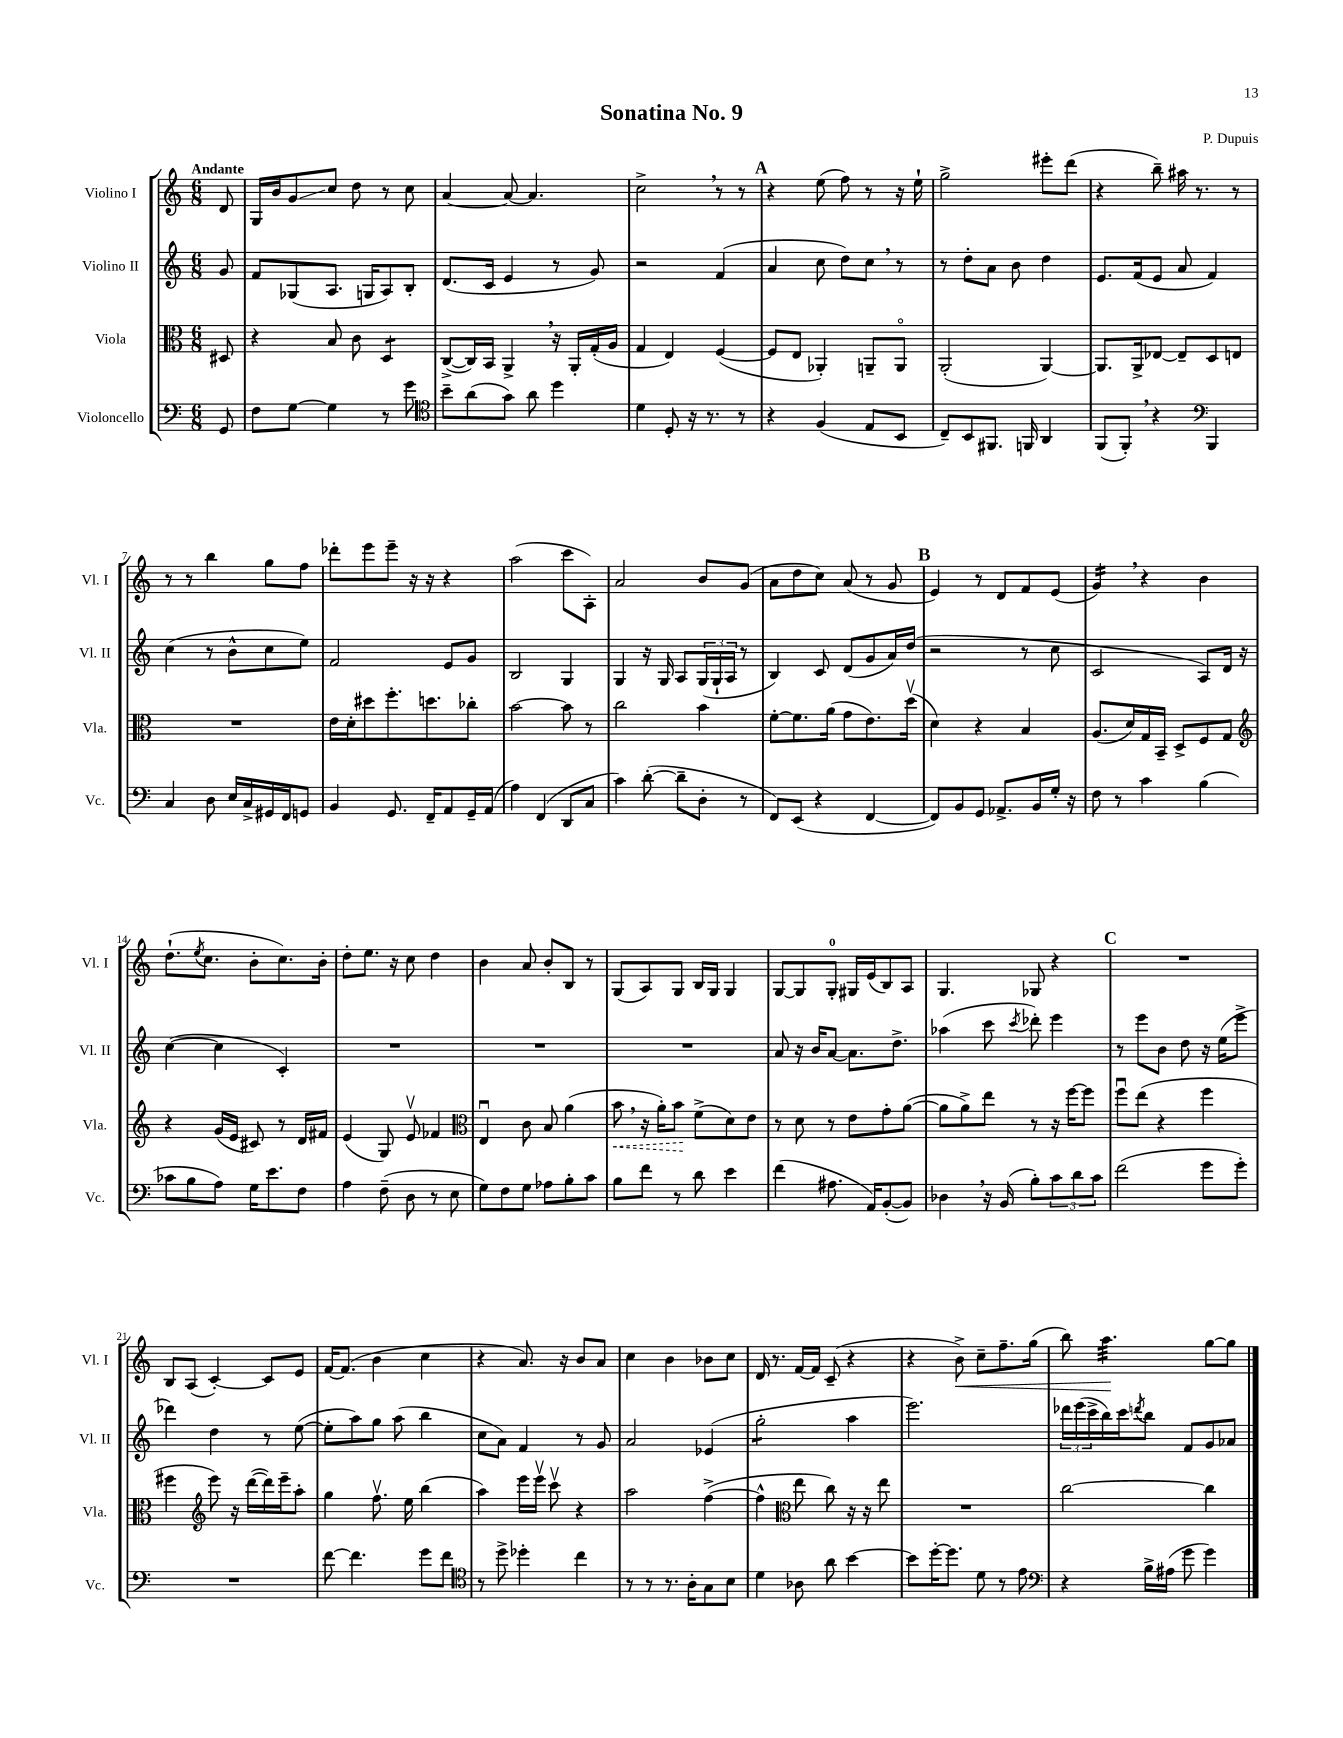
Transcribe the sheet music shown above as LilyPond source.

\header { title = "Sonatina No. 9" composer = "P. Dupuis" }
<<
\new StaffGroup <<
\new Staff = "s0" \with { instrumentName = "Violino I" shortInstrumentName = "Vl. I" } {
    \clef treble \key c \major \numericTimeSignature \time 6/8 \partial 8 \tempo "Andante"
    d'8 |
    g16 b'16 g'8\glissando c''8 d''8 r8 c''8 |
    a'4~ a'8~ a'4. |
    c''2-> \breathe r8 r8 |
    \mark \markup { \bold "A" } r4 e''8( f''8) r8 r16 e''16-! |
    g''2-> eis'''8-. d'''8( |
    r4 b''8--) ais''16 r8. r8 |
    r8 r8 b''4 g''8 f''8 |
    des'''8-. e'''8 e'''8-- r16 r16 r4 |
    a''2( c'''8 a8-.) |
    a'2 b'8 g'8( |
    a'8 d''8 c''8) a'8( r8 g'8 |
    \mark \markup { \bold "B" } e'4) r8 d'8 f'8 e'8( |
    g'4:16) \breathe r4 b'4 |
    d''8.-!( \acciaccatura { e''8 } c''8. b'8-. c''8.) b'16-. |
    d''8-. e''8. r16 c''8 d''4 |
    b'4 a'8 b'8-. b8 r8 |
    g8( a8) g8 b16 g16 g4 |
    g8~ g8 g8-0-. gis16 e'16( b8) a8 |
    g4. ges8 r4 |
    \mark \markup { \bold "C" } R2. |
    b8 a8( c'4~-.) c'8 e'8 |
    f'16~ f'8.( b'4 c''4 |
    r4 a'8.) r16 b'8 a'8 |
    c''4 b'4 bes'8 c''8 |
    d'16 r8. f'16~ f'16 c'8--( r4 |
    r4 b'8->\<) c''8-- f''8.-- g''16( |
    b''8) a''4.:32\! g''8~ g''8 \bar "|." |
}
\new Staff = "s1" \with { instrumentName = "Violino II" shortInstrumentName = "Vl. II" } {
    \clef treble \key c \major \numericTimeSignature \time 6/8 \partial 8
    g'8 |
    f'8 ges8( a8. g16 a8) b8-. |
    d'8.( c'16 e'4 r8 g'8) |
    r2 f'4( |
    \mark \markup { \bold "A" } a'4 c''8 d''8) c''8 \breathe r8 |
    r8 d''8-. a'8 b'8 d''4 |
    e'8. f'16( e'8 a'8 f'4) |
    c''4( r8 b'8-^ c''8 e''8) |
    f'2 e'8 g'8 |
    b2 g4 |
    g4 r16 g16 a8 \tuplet 3/2 { g16( g16-! a16 } r8 |
    b4) c'8 d'8( g'8 a'16) d''16( |
    \mark \markup { \bold "B" } r2 r8 c''8 |
    c'2 a8) d'16 r16 |
    c''4~( c''4 c'4-.) |
    R2. |
    R2. |
    R2. |
    a'8 r16 b'16 a'8~ a'8. d''8.-> |
    aes''4( c'''8 \acciaccatura { c'''8 } des'''8-.) e'''4 |
    \mark \markup { \bold "C" } r8 e'''8 b'8 d''8 r16 e''16( e'''8-> |
    des'''4) d''4 r8 e''8~( |
    e''8-. a''8) g''8 a''8( b''4 |
    c''8 a'8) f'4 r8 g'8 |
    a'2 ees'4( |
    g''2:8-. a''4 |
    e'''2.) |
    \tuplet 3/2 { des'''16 e'''16( c'''16-> } b''16) c'''16 \acciaccatura { d'''8 } b''8 f'8 g'8 aes'8 \bar "|." |
}
\new Staff = "s2" \with { instrumentName = "Viola" shortInstrumentName = "Vla." } {
    \clef alto \key c \major \numericTimeSignature \time 6/8 \partial 8
    dis8 |
    r4 b8 c'8 d4:8 |
    c8~->( c16) b,16 a,4-> \breathe r16 a,16-. g16-.( a16 |
    g4 e4) f4~( |
    \mark \markup { \bold "A" } f8 e8 aes,4-.) a,8-- a,8\flageolet |
    a,2-.( a,4~) |
    a,8. a,16-> ees8~ ees8-- d8 e8 |
    R2. |
    e'16 d'16-. dis''8 f''8.-. d''8. ces''8-. |
    b'2~ b'8 r8 |
    c''2 b'4 |
    f'8~-. f'8. a'16( g'8 e'8.) d''16\upbow( |
    \mark \markup { \bold "B" } d'4) r4 b4 |
    a8.( d'16) g16 b,16-- d8-> f8 g8 |
    \clef treble r4 g'16( e'16 cis'8) r8 d'16 fis'16 |
    e'4( g8) e'8\upbow fes'4 |
    \clef alto e4\downbow c'8 b8 a'4( |
    \once \override Hairpin.style = #'dashed-line b'8\< \breathe r16 a'16-.) b'8\! f'8->( d'8) e'8 |
    r8 d'8 r8 e'8 g'8-. a'8~( |
    a'8 a'8->) e''8 r8 r16 f''16~ f''8 |
    \mark \markup { \bold "C" } f''8\downbow e''8( r4 f''4 |
    fis''4 \clef treble e'''8) r16 d'''16~( d'''16) e'''16-- a''8-. |
    g''4 f''8.\upbow e''16 b''4( |
    a''4) e'''16 e'''16\upbow c'''8\upbow r4 |
    a''2 f''4~->( |
    f''4-^ \clef alto e''8 c''8) r16 r16 e''8 |
    R2. |
    c''2~ c''4 \bar "|." |
}
\new Staff = "s3" \with { instrumentName = "Violoncello" shortInstrumentName = "Vc." } {
    \clef bass \key c \major \numericTimeSignature \time 6/8 \partial 8
    g,8 |
    f8 g8~ g4 r8 g'8 |
    \clef tenor b'8-- a'8( g'8) a'8 d''4 |
    d'4 d8-. r16 r8. r8 |
    \mark \markup { \bold "A" } r4 f4( e8 b,8 |
    c8--) b,8 fis,8. f,16 a,4 |
    f,8( f,8-.) \breathe r4 \clef bass b,,4 |
    c4 d8 e16 c16-> gis,16 f,16 g,8 |
    b,4 g,8. f,16-- a,8 g,16-- a,16( |
    a4) f,4( d,8 c8 |
    c'4) d'8~-.( d'8-- d8-. r8 |
    f,8) e,8( r4 f,4~ |
    \mark \markup { \bold "B" } f,8) b,8 g,8 aes,8.-> b,16 g16-. r16 |
    f8 r8 c'4 b4( |
    ces'8 b8 a8) g16 e'8. f8 |
    a4 f8--( d8 r8 e8 |
    g8) f8 g8 aes8 b8-. c'8 |
    b8 f'8 r8 d'8 e'4 |
    f'4( ais8. a,16) b,8~-.( b,8) |
    des4 \breathe r16 b,16( b8-.) \tuplet 3/2 { c'8 d'8 c'8 } |
    \mark \markup { \bold "C" } f'2( g'8 g'8-.) |
    R2. |
    f'8~ f'4. g'8 f'8 |
    \clef tenor r8 d''8-> des''4-. c''4 |
    r8 r8 r8. a16-. g8 b8 |
    d'4 aes8 a'8 b'4~ |
    b'8 d''16~-. d''8. d'8 r8 e'8 |
    \clef bass r4 b16-> ais16( g'8 g'4) \bar "|." |
}
>>
>>
